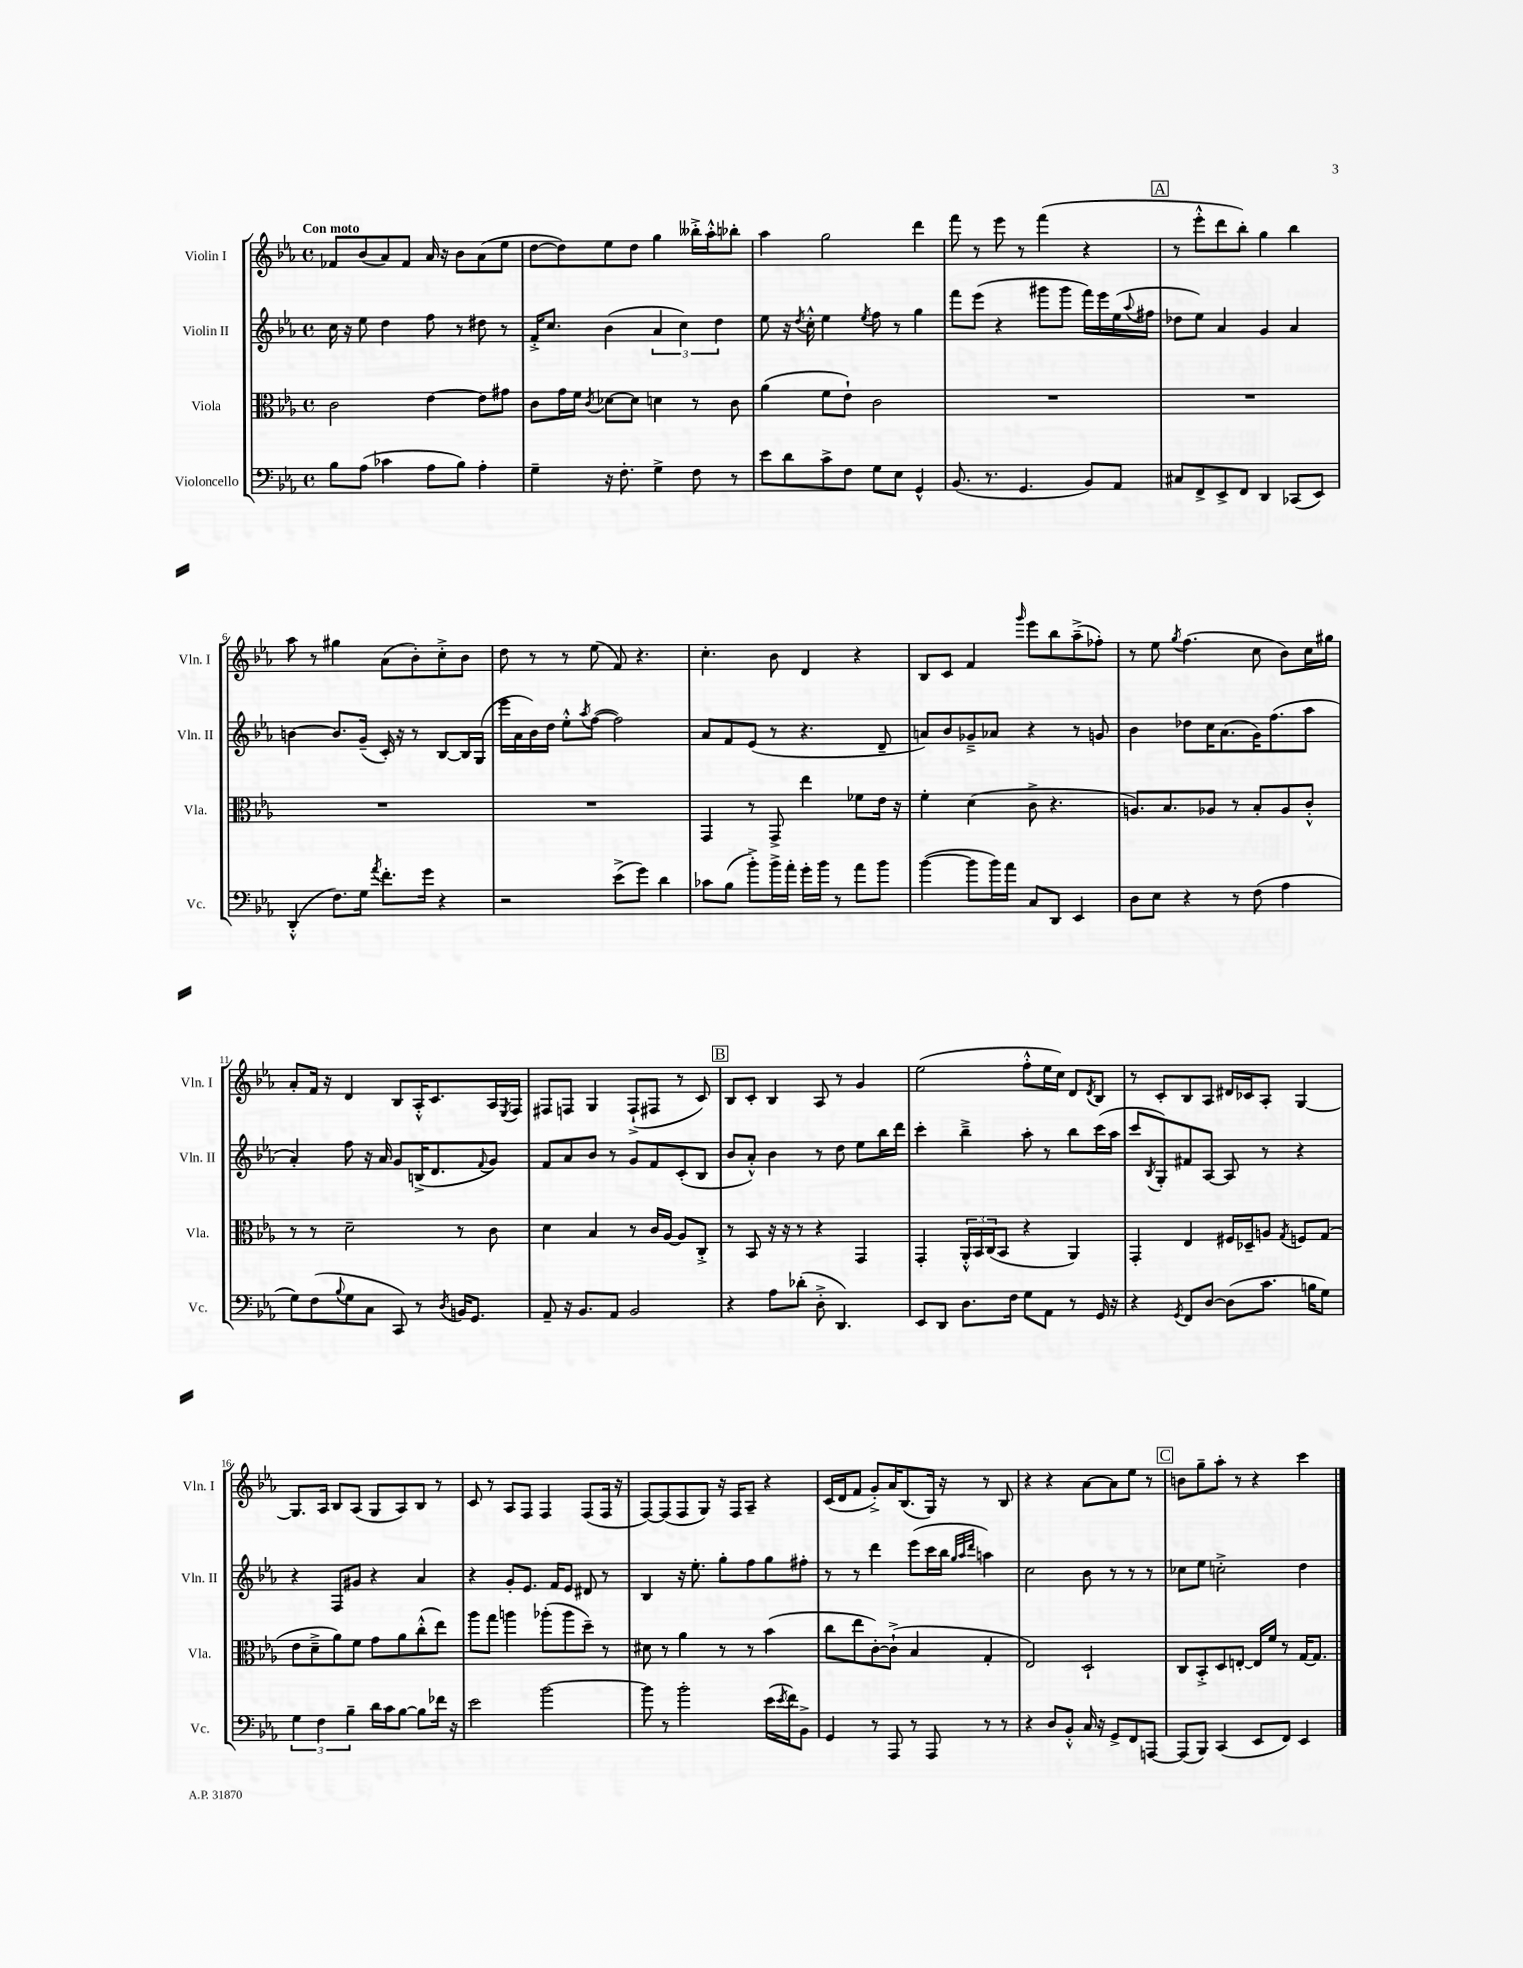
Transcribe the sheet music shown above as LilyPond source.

<<
\new StaffGroup <<
\new Staff = "s0" \with { instrumentName = "Violin I" shortInstrumentName = "Vln. I" } {
    \clef treble \key ees \major \defaultTimeSignature \time 4/4 \tempo "Con moto"
    fes'8 bes'8( aes'8) fes'8 aes'16 r16 bes'8 aes'8( ees''8 |
    d''8~ d''8) ees''8 d''8 g''4 beses''16-.-> aes''16-.-^ bes''8-. |
    aes''4 g''2 d'''4 |
    f'''8 r8 ees'''8 r8 f'''4( r4 |
    \mark \markup { \box "A" } r8 ees'''8-.-^ d'''8 bes''8-.) g''4 bes''4 |
    aes''8 r8 gis''4 aes'8( bes'8-.) c''8-.-> bes'8 |
    d''8 r8 r8 ees''8( f'8) r4. |
    c''4.-. bes'8 d'4 r4 |
    bes8 c'8 f'4 \grace { g'''16 } ees'''8 bes''8 aes''8--->( fes''8-.) |
    r8 ees''8 \acciaccatura { g''8 } f''4.( c''8 bes'8) c''16 gis''16 |
    aes'8-. f'16 r16 d'4 bes8 aes16-.-^ c'8. aes16 \acciaccatura { ees8 } f16 |
    fis8 f8 g4 f8-!->( fis8 r8 c'8) |
    \mark \markup { \box "B" } bes8 c'8-. bes4 aes8 r8 g'4 |
    ees''2( f''8-.-^ ees''16 c''16) d'8 \acciaccatura { d'8 } bes8 |
    r8 c'8-. bes8 aes8 dis'16 ces'16 aes8-. g4~ |
    g8. aes16 bes8 aes8( g8 aes8) bes8 r8 |
    c'8 r8 aes8 f8 f4 f8( f16 r16 |
    f8~) f8( f8 g8) r16 f16 aes8-- r4 |
    c'16( d'16 f'8 g'8-.->) aes'16 bes8.( g16) r16 r8 bes8 |
    r4 r4 aes'8~ aes'8 ees''8 r8 |
    \mark \markup { \box "C" } b'8 g''8-- aes''8-. r8 r4 c'''4 \bar "|." |
}
\new Staff = "s1" \with { instrumentName = "Violin II" shortInstrumentName = "Vln. II" } {
    \clef treble \key ees \major \defaultTimeSignature \time 4/4
    c''16 r16 ees''8 d''4 f''8 r8 dis''8 r8 |
    f'16-.-> c''8. bes'4( \tuplet 3/2 { aes'4 c''4) d''4 } |
    ees''8 r16 \acciaccatura { d''8 } c''16-.-^ ees''4 \acciaccatura { ees''8 } f''8 r8 g''4 |
    f'''8 ees'''8( r4 gis'''8 gis'''8 f'''16) ees'''16 ees''16( \appoggiatura { aes''8 } fis''16 |
    \mark \markup { \box "A" } des''8 ees''8) aes'4 g'4 aes'4 |
    b'4~ b'8. g'16--( c'16-.) r16 r8 bes8~ bes16 g16( |
    ees'''16 aes'16 bes'16) d''16 ees''8-.-^ \acciaccatura { aes''8 } f''8~( f''2) |
    aes'8 f'8 ees'8( r8 r4. d'8-- |
    a'8) bes'8 ges'8---> aes'8 r4 r8 g'8 |
    bes'4 des''8 c''16 aes'8.( g'16) f''8.( aes''8 |
    aes'4-.) f''8 r16 aes'16 g'8 b16->( d'8. \appoggiatura { f'8 } g'8) |
    f'8 aes'8 bes'8 r8 g'8 f'8 c'8-.( bes8 |
    \mark \markup { \box "B" } bes'8 aes'8-.-^) bes'4 r8 d''8 ees''8 bes''16 d'''16 |
    c'''4-. bes''4---> aes''8-. r8 bes''8 c'''16( aes''16 |
    c'''8 \acciaccatura { bes8 } g8-.) fis'8 aes8~ aes8 r8 r4 |
    r4 f8 gis'8 r4 aes'4 |
    r4 g'8-. ees'8. f'16 ees'8 dis'8 r8 |
    bes4 r16 ees''8.-. g''8-. f''8 g''8 fis''8-. |
    r8 r8 d'''4 ees'''8( c'''16 bes''16 \grace { g''32 aes''32 d'''32 } a''4) |
    c''2 bes'8 r8 r8 r8 |
    \mark \markup { \box "C" } ces''8 ees''8 c''2-.-> d''4 \bar "|." |
}
\new Staff = "s2" \with { instrumentName = "Viola" shortInstrumentName = "Vla." } {
    \clef alto \key ees \major \defaultTimeSignature \time 4/4
    c'2 ees'4~ ees'8 gis'8 |
    c'8 g'16 f'16 \acciaccatura { c'8 } des'8~ des'8 d'4 r8 c'8 |
    aes'4( f'8 ees'8-!) c'2 |
    R1 |
    \mark \markup { \box "A" } R1 |
    R1 |
    R1 |
    g,4 r8 g,8-> ees''4 fes'8 ees'16 r16 |
    f'4-. d'4( c'8-> r4. |
    a8.) bes8. aes8 r8 bes8-. aes8 c'8-.-^ |
    r8 r8 d'2-- r8 c'8 |
    d'4 bes4 r8 c'16 aes16~ aes8 c8-.-> |
    \mark \markup { \box "B" } r8 bes,8 r16 r16 r8 r4 g,4 |
    g,4-. \tuplet 3/2 { aes,16-.-^ bes,16 c16( } bes,8 r4 aes,4) |
    g,4-. ees4 fis16 des16-- a8 \acciaccatura { g8 } f8 g8( |
    ees'8 d'8---> aes'8) f'8 g'8 aes'8 c''8-.-^( ees''8) |
    aes''8 g''8 a''4 aes''8-.( aes''8 d''8--) r8 |
    dis'8 r8 aes'4 r8 r8 bes'4( |
    c''8 ees''8 c'8~-.) c'8-!->( bes4 g4-. |
    ees2) d2-! |
    \mark \markup { \box "C" } c8 bes,8-.-> d8 e8~-. e16 f'16 r8 g16~ g8. \bar "|." |
}
\new Staff = "s3" \with { instrumentName = "Violoncello" shortInstrumentName = "Vc." } {
    \clef bass \key ees \major \defaultTimeSignature \time 4/4
    bes8 aes8( ces'4 aes8 bes8) aes4-. |
    g4-- r16 f8.-. g4-> f8 r8 |
    ees'8 d'8 c'8-> f8 g8 ees8 g,4-^ |
    bes,8.( r8. g,4. bes,8) aes,8 |
    \mark \markup { \box "A" } cis8 f,8-> ees,8-> f,8 d,4 ces,8( ees,8) |
    d,4-.-^( f8.) g16 \acciaccatura { aes'8 } f'8.-. g'16 r4 |
    r2 ees'8->( g'8) d'4 |
    ces'8 bes8( bes'8-.->) bes'16-> aes'16-. g'16-. bes'16 r8 aes'8 bes'8 |
    bes'4~( bes'8 bes'16) aes'16 c8 d,8 ees,4 |
    d8 ees8 r4 r8 f8( aes4 |
    g8) f8( \appoggiatura { bes8 } g8 c8 c,8) r8 \acciaccatura { d8 } b,16 g,8. |
    aes,8-- r16 bes,8. aes,8 bes,2 |
    \mark \markup { \box "B" } r4 aes8 des'8-.( d8-.-> d,4.) |
    ees,8 d,8 d8. f16 g8 aes,8 r8 g,16 r16 |
    r4 \acciaccatura { g,8 } f,8 d8~ d8( c'8. b16 g8) |
    \tuplet 3/2 { g4 f4 bes4-- } d'16 c'16 bes8~ bes8 fes'16 r16 |
    ees'2 bes'2~ |
    bes'8 r8 bes'2-. ees'16( \acciaccatura { ees'8 } f'16) bes,8-> |
    g,4 r8 aes,,8 r8 aes,,8 r8 r8 |
    r4 d8 bes,8-.-^ c16 r16 g,8-> f,8 a,,8~ |
    \mark \markup { \box "C" } a,,8( bes,,8) c,4( ees,8 f,8) ees,4 \bar "|." |
}
>>
>>
